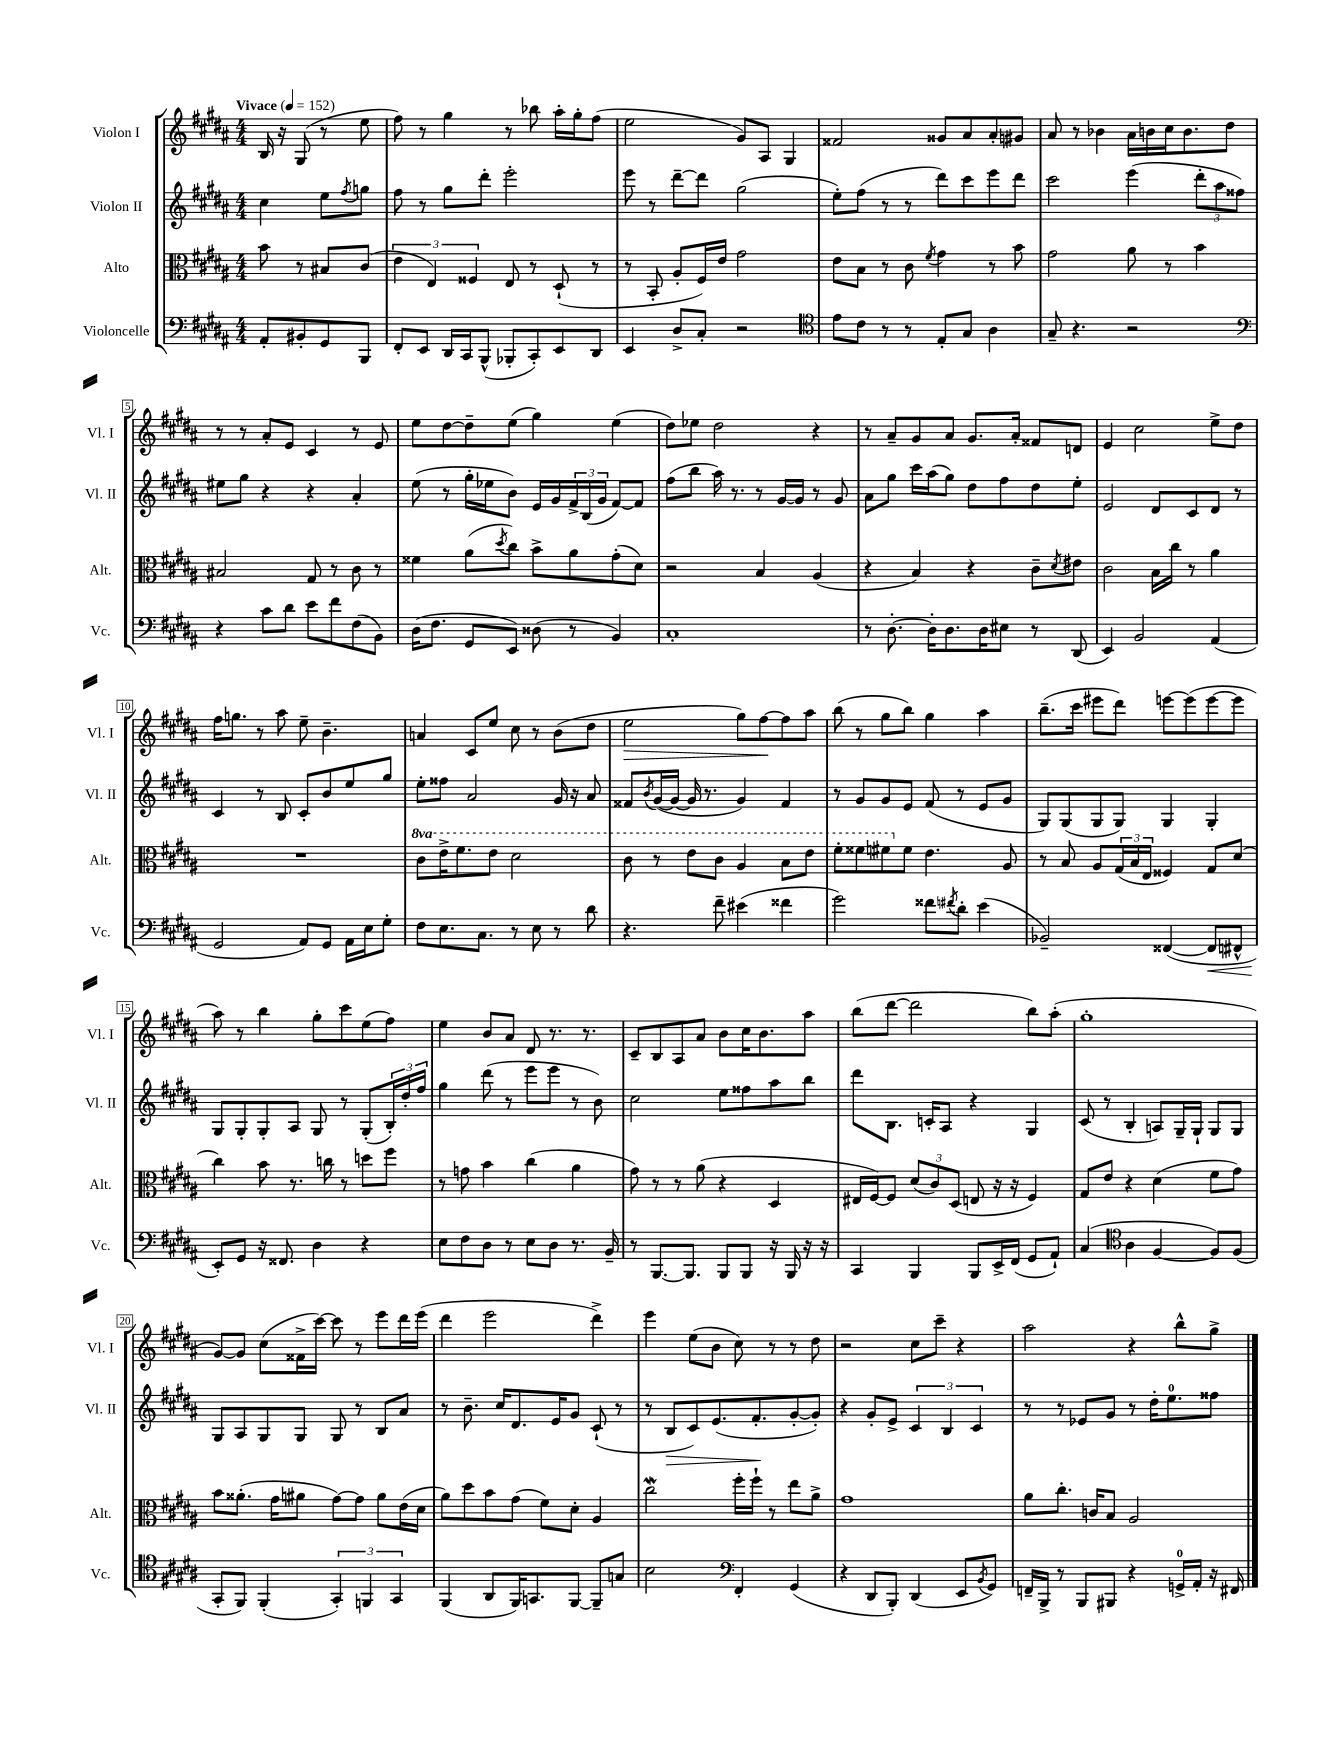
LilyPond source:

<<
\new StaffGroup <<
\new Staff = "s0" \with { instrumentName = "Violon I" shortInstrumentName = "Vl. I" } {
    \clef treble \key b \major \numericTimeSignature \time 4/4 \partial 2 \tempo "Vivace" 4 = 152
    b16 r16 gis8( r8 e''8 |
    fis''8) r8 gis''4 r8 bes''8 ais''16-. gis''16-. fis''8( |
    e''2 gis'8) ais8 gis4 |
    fisis'2 gisis'8 ais'8 ais'8-. gis'8 |
    ais'8 r8 bes'4 ais'16 b'16 cis''16 b'8. dis''8 |
    r8 r8 ais'8-. e'8 cis'4 r8 e'8 |
    e''8 dis''8~ dis''8-- e''8( gis''4) e''4( |
    dis''8) ees''8 dis''2 r4 |
    r8 ais'8-- gis'8 ais'8 gis'8. ais'16-. fisis'8 d'8 |
    e'4 cis''2 e''8-> dis''8 |
    fis''16 g''8. r8 ais''8 e''8-- b'4.-- |
    a'4 cis'8 e''8 cis''8 r8 b'8( dis''8 |
    e''2\> gis''8) fis''8~\! fis''8 ais''8 |
    b''8( r8 gis''8 b''8) gis''4 ais''4 |
    b''8.--( cis'''16 eis'''8 dis'''8) e'''8~ e'''8( e'''8~ e'''8 |
    ais''8) r8 b''4 gis''8-. cis'''8 e''8( fis''8) |
    e''4 b'8 ais'8 dis'8 r8. r8. |
    cis'8-- b8 ais8 ais'8 b'8 cis''16 b'8. ais''8 |
    b''8( dis'''8~ dis'''2 b''8) ais''8-.( |
    gis''1-. |
    gis'8~) gis'8 cis''8( fisis'16-> cis'''16~) cis'''8 r8 e'''8 dis'''16 e'''16( |
    dis'''4 e'''2 dis'''4->) |
    e'''4 e''8( b'8 cis''8) r8 r8 dis''8 |
    r2 cis''8 cis'''8-- r4 |
    ais''2 r4 b''8-^ gis''8-> \bar "|." |
}
\new Staff = "s1" \with { instrumentName = "Violon II" shortInstrumentName = "Vl. II" } {
    \clef treble \key b \major \numericTimeSignature \time 4/4 \partial 2
    cis''4 e''8 \acciaccatura { fis''8 } g''8 |
    fis''8 r8 gis''8 dis'''8-. e'''2-. |
    e'''8 r8 dis'''8~-- dis'''8 gis''2( |
    e''8-.) fis''8( r8 r8 dis'''8) cis'''8 e'''8 dis'''8 |
    cis'''2 e'''4( \tuplet 3/2 { dis'''8-. ais''8 fisis''8) } |
    eis''8 gis''8 r4 r4 ais'4-. |
    e''8( r8 gis''16-. ees''16 b'8) e'16 gis'16 \tuplet 3/2 { fis'16-> b16( gis'16 } fis'8~) fis'8 |
    fis''8( b''8 ais''16) r8. r8 gis'16~ gis'16 r8 gis'8 |
    ais'8 gis''8 cis'''16 ais''16( gis''8) dis''8 fis''8 dis''8 e''8-. |
    e'2 dis'8 cis'8 dis'8 r8 |
    cis'4 r8 b8 cis'8-. b'8 e''8 gis''8 |
    e''8-. fisis''8 ais'2 gis'16 r16 ais'8 |
    fisis'8 \acciaccatura { b'8 } gis'16~( gis'16~ gis'16 r8. gis'4) fisis'4 |
    r8 gis'8 gis'8 e'8 fis'8( r8 e'8 gis'8 |
    gis8) gis8( gis8 gis8) gis4 gis4-. |
    gis8 gis8-. gis8-. ais8 gis8 r8 gis8-.( \tuplet 3/2 { b16-.) dis''16-. fis''16 } |
    gis''4 dis'''8( r8 e'''8 e'''8 r8 b'8) |
    cis''2 e''8 fisis''8 ais''8 b''8 |
    dis'''8 b8. c'16-. ais8 r4 gis4 |
    cis'8( r8 b4-. a8) gis16-- gis16-! gis8 gis8 |
    gis8 ais8 gis8 gis8 gis8 r8 b8 ais'8 |
    r8 b'8.-- cis''16 dis'8. e'16 gis'8 cis'8-!( r8 |
    r8 b8\> cis'8) e'8.( fis'8.-.\! gis'8~-. gis'8-.) |
    r4 gis'8-. e'8-> \tuplet 3/2 { cis'4 b4 cis'4 } |
    r8 r8 ees'8 gis'8 r8 dis''16-. e''8.-0 fisis''8 \bar "|." |
}
\new Staff = "s2" \with { instrumentName = "Alto" shortInstrumentName = "Alt." } {
    \clef alto \key b \major \numericTimeSignature \time 4/4 \set Staff.ottavationMarkups = #ottavation-simple-ordinals \partial 2
    b'8 r8 bis8 cis'8( |
    \tuplet 3/2 { e'4 e4) fisis4 } e8 r8 dis8-!( r8 |
    r8 b,8-. ais8-. fis16) e'16 gis'2 |
    e'8 b8 r8 cis'8 \acciaccatura { fis'8 } gis'4 r8 b'8 |
    gis'2 ais'8 r8 b'4 |
    bis2 gis8 r8 cis'8 r8 |
    fisis'4 ais'8( \acciaccatura { dis''8 } cis''8) b'8-> ais'8 gis'8-.( dis'8) |
    r2 b4 ais4( |
    r4 b4) r4 cis'8-- \acciaccatura { dis'8 } eis'8 |
    cis'2 b16 cis''16 r8 ais'4 |
    R1 |
    \ottava #1 cis''8 e''16-> fis''8. e''8 dis''2 |
    cis''8 r8 e''8 cis''8 ais'4 b'8 e''8 |
    fis''8-. fisis''8 fis''8 \ottava #0 fis'8 e'4. ais8 |
    r8 b8 ais8 \tuplet 3/2 { gis16( b16 e16 } fisis4) gis8 dis'8( |
    cis''4) b'8 r8. c''16 r8 d''8 fis''8 |
    r8 g'8 b'4 cis''4( ais'4 |
    gis'8) r8 r8 ais'8( r4 dis4 |
    eis16 fis16~) fis8 \tuplet 3/2 { dis'8( cis'8) dis8( } e8 r16 r16 fis4) |
    gis8 e'8 r4 dis'4( fis'8 gis'8) |
    b'8 aisis'8.-.( gis'16 ais'8 gis'8~) gis'8 ais'8 e'16( dis'16 |
    ais'8) dis''8 b'8 gis'8( fis'8) dis'8-. ais4 |
    cis''2\mordent fis''16-. fis''16-! r8 e''8 ais'8-> |
    gis'1 |
    ais'8 cis''8.-. c'16 b8 ais2 \bar "|." |
}
\new Staff = "s3" \with { instrumentName = "Violoncelle" shortInstrumentName = "Vc." } {
    \clef bass \key b \major \numericTimeSignature \time 4/4 \partial 2
    ais,8-. bis,8-. gis,8 b,,8 |
    fis,8-. e,8 dis,16 cis,16 b,,8-^( bes,,8-. cis,8-.) e,8 dis,8 |
    e,4 dis8-> cis8-. r2 |
    \clef tenor e'8 cis'8 r8 r8 e8-. gis8 ais4 |
    gis8-- r4. r2 |
    \clef bass r4 cis'8 dis'8 e'8 fis'8 fis8( b,8) |
    dis16( fis8. gis,8 e,8) disis8( r8 b,4) |
    cis1-. |
    r8 dis8.~-. dis16-. dis8. dis16 eis8 r8 dis,8( |
    e,4) b,2 ais,4( |
    gis,2 ais,8) gis,8 ais,16 e16 gis8-. |
    fis8 e8. cis8. r8 e8 r8 dis'8 |
    r4. fis'8-- eis'4( fisis'4 |
    gis'2) fisis'8 \acciaccatura { fis'8 } dis'8-. e'4( |
    bes,2--) fisis,4~( fisis,8\< fis,8-^ |
    e,8-.\!) gis,8 r16 fisis,8. dis4 r4 |
    e8 fis8 dis8 r8 e8 dis8 r8. b,16-- |
    r8 b,,8.~ b,,8. b,,8 b,,8 r16 b,,16 r16 r16 |
    cis,4 b,,4 b,,8 e,16-> fis,16( gis,8 ais,8-!) |
    cis4( \clef tenor ais4 fis4~ fis8) fis8( |
    gis,8-. fis,8) fis,4-.( \tuplet 3/2 { gis,4-.) f,4 gis,4 } |
    fis,4( ais,8 fis,16) g,8. fis,8~ fis,8-- g8 |
    b2 \clef bass fis,4-. gis,4( |
    r4 dis,8 b,,8-.) dis,4( e,8 \acciaccatura { b,8 } gis,8) |
    f,16-- b,,16-> r8 b,,8 bis,,8 r4 g,16-0-> ais,16-. r16 fis,16 \bar "|." |
}
>>
>>
\layout { \context { \Score \override BarNumber.stencil = #(make-stencil-boxer 0.1 0.3 ly:text-interface::print) } }
